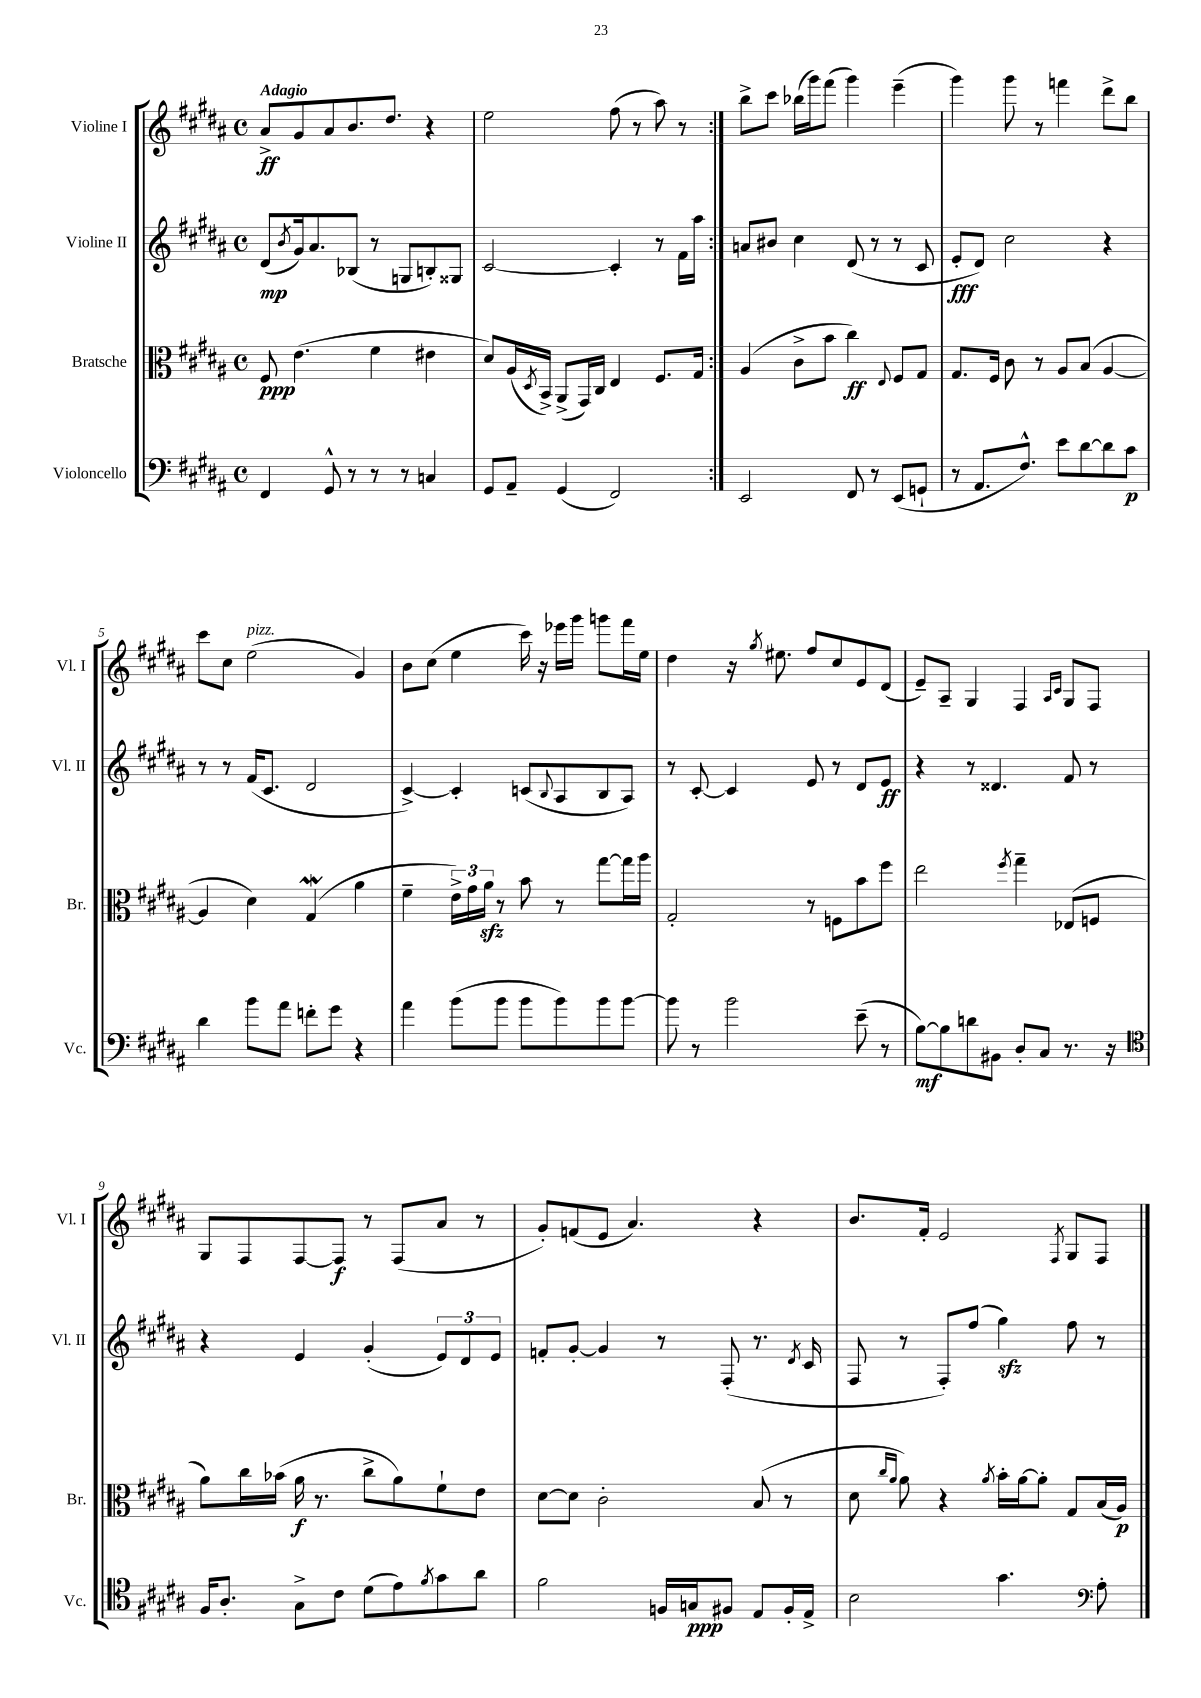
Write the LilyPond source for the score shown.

<<
\new StaffGroup <<
\new Staff = "s0" \with { instrumentName = "Violine I" shortInstrumentName = "Vl. I" } {
    \clef treble \key b \major \defaultTimeSignature \time 4/4 \tempo "Adagio"
    \repeat volta 2 { ais'8->\ff gis'8 ais'8 b'8. dis''8. r4 |
    e''2 fis''8( r8 ais''8) r8 | }
    b''8-> cis'''8 bes''16( gis'''16) fis'''8( gis'''4) e'''4--( |
    gis'''4) gis'''8 r8 f'''4 dis'''8-> b''8 |
    cis'''8 cis''8 e''2^\markup { \italic "pizz." }( gis'4) |
    b'8 cis''8( e''4 cis'''16) r16 ees'''16 gis'''16 g'''8 fis'''16 e''16 |
    dis''4 r16 \acciaccatura { gis''8 } eis''8. fis''8 cis''8 e'8 dis'8( |
    e'8--) ais8-- gis4 fis4 \grace { ais16 cis'16 } gis8 fis8 |
    gis8 fis8 fis8~ fis8\f r8 fis8( ais'8 r8 |
    gis'8-.) f'8( e'8 ais'4.) r4 |
    b'8. fis'16-. e'2 \acciaccatura { fis8 } gis8 fis8 \bar "|." |
}
\new Staff = "s1" \with { instrumentName = "Violine II" shortInstrumentName = "Vl. II" } {
    \clef treble \key b \major \defaultTimeSignature \time 4/4
    \repeat volta 2 { dis'8\mp( \acciaccatura { b'8 } gis'16) ais'8. bes8( r8 g8 b8-.) gisis8 |
    cis'2~ cis'4-. r8 fis'16 ais''16 | }
    a'8 bis'8 cis''4 dis'8( r8 r8 cis'8 |
    e'8-.\fff dis'8) cis''2 r4 |
    r8 r8 fis'16( cis'8. dis'2 |
    cis'4~->) cis'4-. c'8( \appoggiatura { b8 } ais8 b8 ais8) |
    r8 cis'8~-. cis'4 e'8 r8 dis'8 e'8\ff |
    r4 r8 disis'4. fis'8 r8 |
    r4 e'4 gis'4-.( \tuplet 3/2 { e'8) dis'8 e'8 } |
    f'8-. gis'8~-. gis'4 r8 fis8-.( r8. \acciaccatura { dis'8 } cis'16 |
    fis8 r8 fis8-.) fis''8( gis''4\sfz) fis''8 r8 \bar "|." |
}
\new Staff = "s2" \with { instrumentName = "Bratsche" shortInstrumentName = "Br." } {
    \clef alto \key b \major \defaultTimeSignature \time 4/4
    \repeat volta 2 { fis8\ppp e'4.( fis'4 eis'4 |
    dis'8) ais16( \acciaccatura { dis8 } b,16->) ais,8->( gis,16) cis16 e4 fis8. gis16 | }
    ais4( cis'8-> b'8 cis''4\ff) \appoggiatura { e8 } fis8 gis8 |
    gis8. fis16 cis'8 r8 ais8 b8( ais4~ |
    ais4 dis'4) gis4\mordent( ais'4 |
    fis'4-- \tuplet 3/2 { e'16->) gis'16 ais'16\sfz } r8 b'8 r8 gis''8~ gis''16 ais''16 |
    gis2-. r8 f8 b'8 fis''8 |
    e''2 \acciaccatura { fis''8 } gis''4-- ees8( f8 |
    ais'8) cis''16 bes'16( ais'16\f r8. cis''8-> ais'8) fis'8-! e'8 |
    dis'8~ dis'8 cis'2-. b8( r8 |
    dis'8 \grace { cis''16 ais'16 } ais'8) r4 \acciaccatura { ais'8 } b'16-. ais'16~ ais'8-. gis8 b16( ais16\p) \bar "|." |
}
\new Staff = "s3" \with { instrumentName = "Violoncello" shortInstrumentName = "Vc." } {
    \clef bass \key b \major \defaultTimeSignature \time 4/4
    \repeat volta 2 { fis,4 gis,8-^ r8 r8 r8 c4 |
    gis,8 ais,8-- gis,4( fis,2) | }
    e,2 fis,8 r8 e,8( g,8-! |
    r8 ais,8. fis8.-^) e'8 dis'8~ dis'8 cis'8\p |
    dis'4 b'8 ais'8 f'8-. gis'8 r4 |
    ais'4 b'8( b'8 b'8 b'8) b'8 b'8~ |
    b'8 r8 b'2 e'8--( r8 |
    b8~\mf) b8 d'8 bis,8 dis8-. cis8 r8. r16 |
    \clef tenor fis16 ais8.-. gis8-> cis'8 dis'8( e'8) \acciaccatura { fis'8 } gis'8 ais'8 |
    fis'2 f16 g16\ppp fis8 e8 fis16-. e16-> |
    b2 gis'4. \clef bass ais8-. \bar "|." |
}
>>
>>
